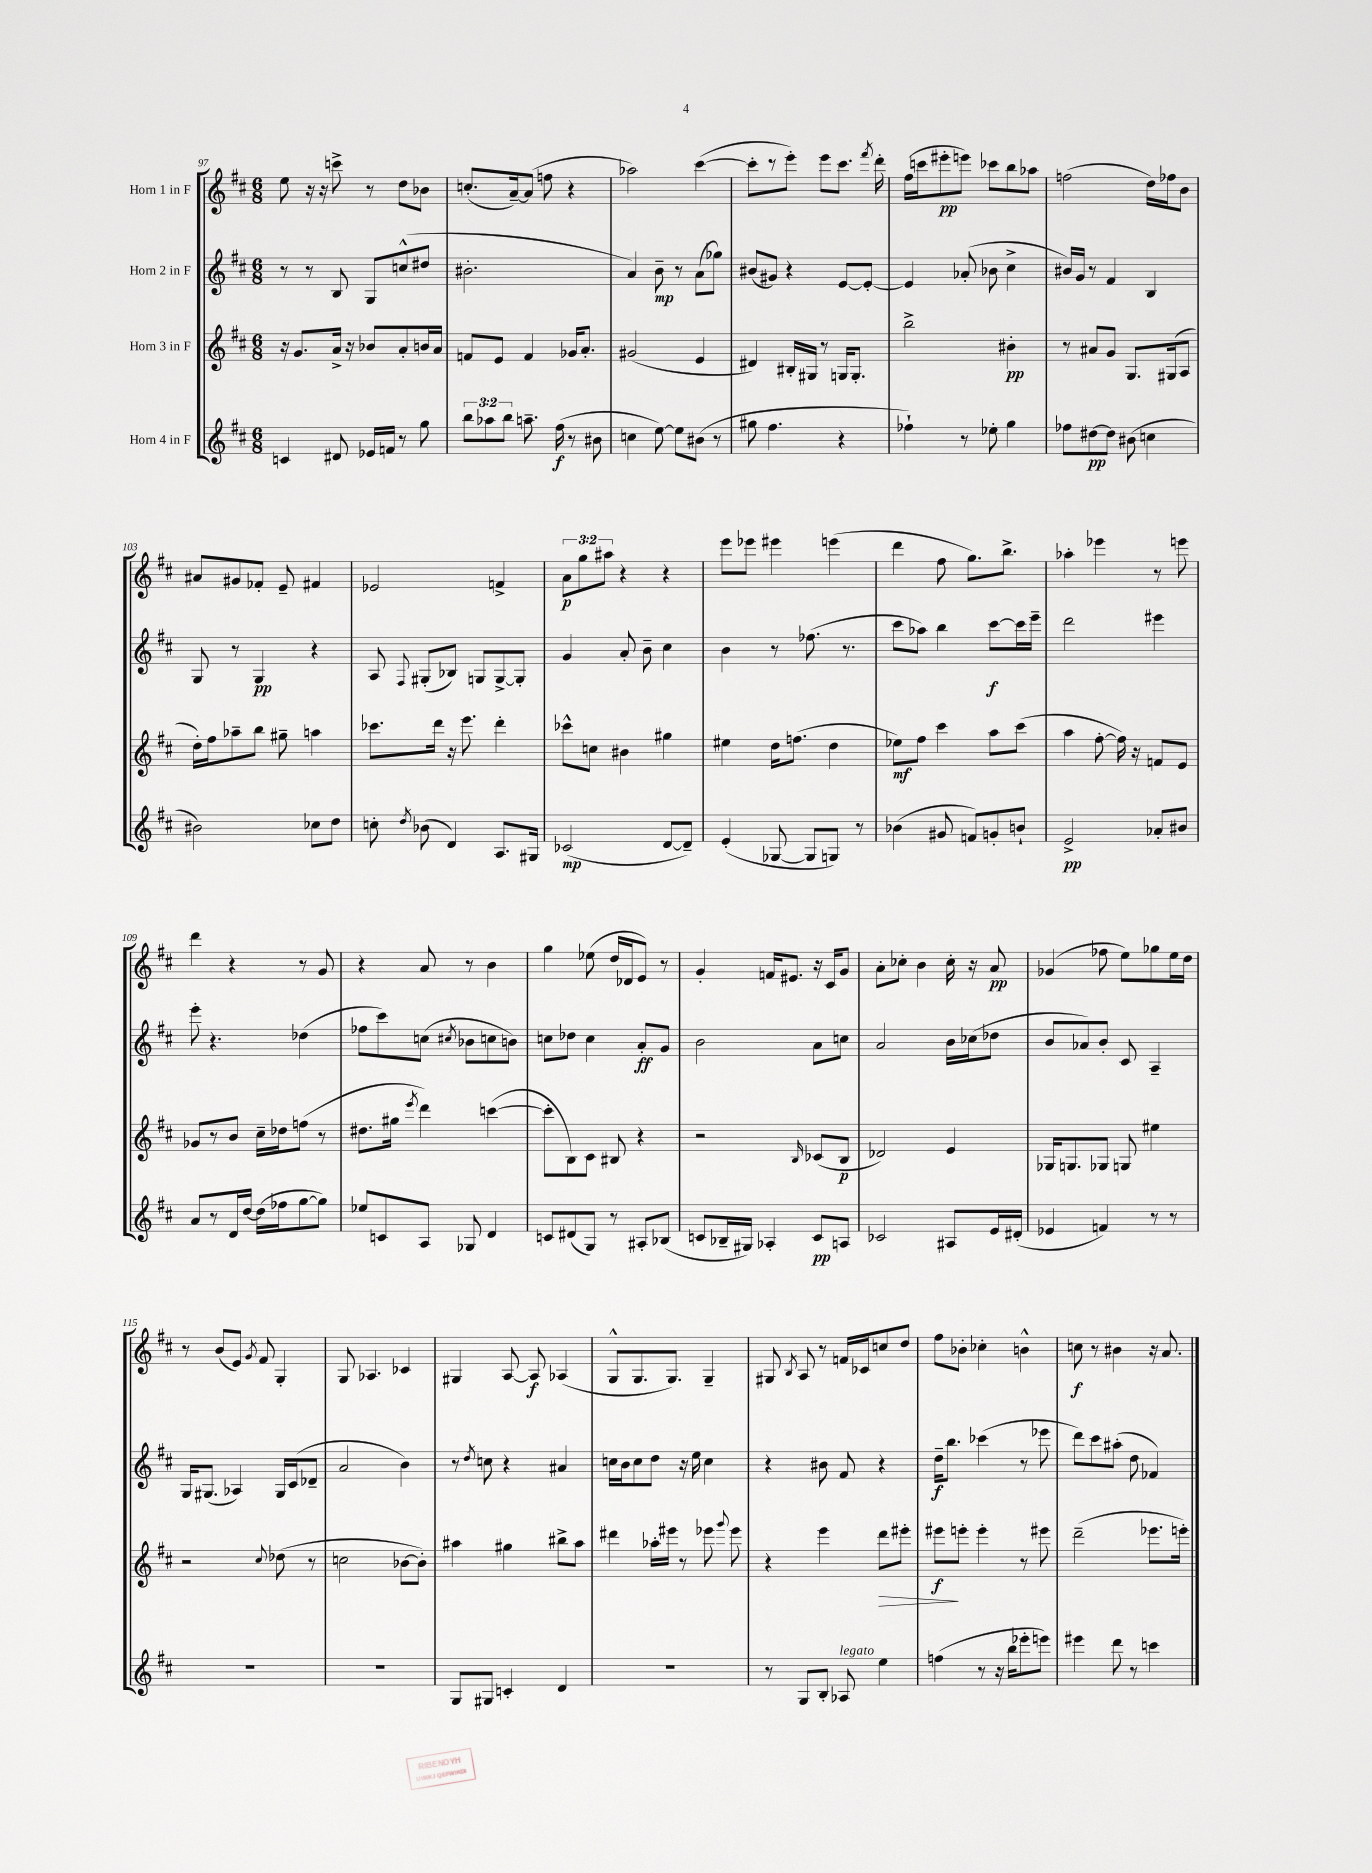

**kern	**dynam	**kern	**dynam	**kern	**dynam	**kern	**dynam
*part4	*part4	*part3	*part3	*part2	*part2	*part1	*part1
*staff4	*staff4	*staff3	*staff3	*staff2	*staff2	*staff1	*staff1
*I"Horn 4 in F	*	*I"Horn 3 in F	*	*I"Horn 2 in F	*	*I"Horn 1 in F	*
*clefG2	*	*clefG2	*	*clefG2	*	*clefG2	*
*k[f#c#]	*	*k[f#c#]	*	*k[f#c#]	*	*k[f#c#]	*
*M6/8	*	*M6/8	*	*M6/8	*	*M6/8	*
=97	=97	=97	=97	=97	=97	=97	=97
4cn/	.	16r	.	8r	.	8ee\	.
.	.	8.g/L	.	.	.	.	.
.	.	.	.	8r	.	16r	.
.	.	.	.	.	.	16r	.
8d#X/	.	16a^/Jk	.	8B/	.	8cccn^\	.
.	.	16r	.	.	.	.	.
16e-X/LL	.	8b-X/L	.	8G/L	.	8r	.
16fn/JJ	.	.	.	.	.	.	.
8r	.	8a'/	.	(8ccn^^/	.	8dd\L	.
8gg\	.	16bn/L	.	8dd#X/J	.	8b-X\J	.
.	.	16a/JJ	.	.	.	.	.
=98	=98	=98	=98	=98	=98	=98	=98
12bb\L	.	8fn/L	.	2.b#X'\	.	(8.ccn'/L	.
12aa-X\	.	.	.	.	.	.	.
.	.	8e/J	.	.	.	.	.
12bb\J	.	.	.	.	.	.	.
.	.	.	.	.	.	[16a~/k)	.
8.aan~\	.	4f/	.	.	.	(8a/J]	.
.	.	.	.	.	.	8ffn\	.
(16ff#\	f	.	.	.	.	.	.
8r	.	16g-X/KL	.	.	.	4r	.
.	.	8.a'/J	.	.	.	.	.
8b#X\	.	.	.	.	.	.	.
=99	=99	=99	=99	=99	=99	=99	=99
4ccn\	.	(2g#X/	.	4a/)	.	2aa-X\)	.
[8ee\)	.	.	.	8b~\	mp	.	.
8ee\L]	.	.	.	8r	.	.	.
(8b#X\J	.	4e/	.	(8a\L	.	([4ccc#\	.
8r	.	.	.	8gg-X\J)	.	.	.
=100	=100	=100	=100	=100	=100	=100	=100
8gg#X\	.	4d#X/)	.	(8b#X/L	.	8ccc#'\L]	.
4.ff#\	.	.	.	8g#X/J)	.	8r	.
.	.	16B#X'/LL	.	4r	.	8eee'\J)	.
.	.	16G#X/JJ	.	.	.	.	.
.	.	8r	.	.	.	8eee\L	.
4r	.	16Gn/KL	.	[8e/L	.	8.ccc#\J	.
.	.	8.G'/J	.	.	.	.	.
.	.	.	.	8e'/J_	.	.	.
.	.	.	.	.	.	8qfff#/	.
.	.	.	.	.	.	16ddd'\	.
=101	=101	=101	=101	=101	=101	=101	=101
4ff-X`\)	.	2bb^\	.	4e/]	.	(16ff#\LL	.
.	.	.	.	.	.	16cccn\J	.
.	.	.	.	.	.	8eee#X'\	pp
8r	.	.	.	(8a-X'/	.	8eeen\J)	.
8ee-X'\	.	.	.	8b-X\	.	8ccc-X\L	.
4gg\	.	4b#X'\	pp	4cc#^\	.	8bb\	.
.	.	.	.	.	.	8aa-X\J	.
=102	=102	=102	=102	=102	=102	=102	=102
8ff-X\L	.	8r	.	16b#X/LL)	.	(2ffn\	.
.	.	.	.	16g/JJ	.	.	.
[8dd#X\	pp	8a#X/L	.	8r	.	.	.
8dd#\J]	.	8g/J	.	4f#/	.	.	.
(8b#X\	.	8.G/L	.	.	.	.	.
4ccn\	.	.	.	4B/	.	16dd\LL)	.
.	.	(16G#X/k	.	.	.	16ff-X\J	.
.	.	8A/J	.	.	.	8b\J	.
!!LO:LB:g=z
=103	=103	=103	=103	=103	=103	=103	=103
2b#X\)	.	16dd'\LL)	.	8G/	.	8a#X/L	.
.	.	16ff#\J	.	.	.	.	.
.	.	8aa-X~\	.	8r	.	8g#X/	.
.	.	8bb\J	.	4G/	pp	8f-X'/J	.
.	.	8gg#X~\	.	.	.	8e~/	.
8cc-X\L	.	4aan\	.	4r	.	4f#X/	.
8dd\J	.	.	.	.	.	.	.
=104	=104	=104	=104	=104	=104	=104	=104
8ccn'\	.	8.ccc-X\L	.	8A/	.	2e-X/	.
8qdd/	.	.	.	8qqF#/	.	.	.
(8b-X\	.	.	.	(8G#X'/L	.	.	.
.	.	16ddd\Jk	.	.	.	.	.
4d/)	.	16r	.	8B-X/J)	.	.	.
.	.	8.eee\	.	.	.	.	.
.	.	.	.	8Gn/L	.	.	.
8.A/L	.	4ddd'\	.	[8G^/	.	4fn^/	.
.	.	.	.	8G'/J]	.	.	.
16G#X/Jk	.	.	.	.	.	.	.
=105	=105	=105	=105	=105	=105	=105	=105
(2c-X/	mp	8ccc-X^^\L	.	4g/	.	12a\L	p
.	.	.	.	.	.	12gg\	.
.	.	8ccn\J	.	.	.	.	.
.	.	.	.	.	.	12aa#X\J	.
.	.	4b#X\	.	8a'/	.	4r	.
.	.	.	.	8b~\	.	.	.
[8d/L	.	4gg#X\	.	4cc#\	.	4r	.
8d~/J])	.	.	.	.	.	.	.
=106	=106	=106	=106	=106	=106	=106	=106
(4e'/	.	4ee#X\	.	4b\	.	8eee\L	.
.	.	.	.	.	.	8eee-X\J	.
[8G-X/	.	16dd\KL	.	8r	.	4eee#X\	.
.	.	(8.ffn\J	.	.	.	.	.
8G-/L]	.	.	.	(8.ff-X\	.	.	.
8Gn/J)	.	4dd\	.	.	.	(4eeen\	.
.	.	.	.	8.r	.	.	.
8r	.	.	.	.	.	.	.
=107	=107	=107	=107	=107	=107	=107	=107
(4b-X\	.	8ee-X\L)	mf	8ccc#\L	.	4ddd\	.
.	.	8ff#\J	.	8aa-X\J)	.	.	.
8g#X/	.	4ccc#\	.	4bb\	.	8ff#\	.
8fn/L)	.	.	.	.	.	8.gg\L)	.
8gn'/	.	8aa\L	.	[8ccc#\L	f	.	.
.	.	.	.	.	.	8.bb^\J	.
8bn`/J	.	(8ccc#\J	.	16ccc#\L]	.	.	.
.	.	.	.	16eee~\JJ	.	.	.
=108	=108	=108	=108	=108	=108	=108	=108
2e^/	pp	4aa\	.	2ddd\	.	4aa-X'\	.
.	.	[8ff#'\	.	.	.	4eee-X\	.
.	.	16ff#\])	.	.	.	.	.
.	.	16r	.	.	.	.	.
8a-X'/L	.	8fn/L	.	4eee#X\	.	8r	.
8b#X/J	.	8e/J	.	.	.	8eeen\	.
!!LO:LB:g=z
=109	=109	=109	=109	=109	=109	=109	=109
8a/L	.	8g-X/L	.	8eee'\	.	4ddd\	.
8r	.	8r	.	4.r	.	.	.
16d/L	.	8b/J	.	.	.	4r	.
[16dd/JJ	.	.	.	.	.	.	.
(16dd\LL]	.	16cc#~\LL	.	.	.	.	.
16ff-X\J	.	16dd-X\J	.	.	.	.	.
[8gg\	.	(8ffn\J	.	(4dd-X\	.	8r	.
8gg\J])	.	8r	.	.	.	8g/	.
=110	=110	=110	=110	=110	=110	=110	=110
8ee-X/L	.	8.dd#X\L	.	8ff-X\L	.	4r	.
8cn/	.	.	.	8ccc#\)	.	.	.
.	.	16gg#X\Jk	.	.	.	.	.
.	.	8qeee/	.	.	.	.	.
8A/J	.	4ddd\)	.	(8ccn\J	.	8a/	.
.	.	.	.	8qcc#X/	.	.	.
8G-X/	.	.	.	8b-X\L	.	8r	.
4d/	.	([4cccn\	.	8ccn\	.	4b\	.
.	.	.	.	8bn\J)	.	.	.
=111	=111	=111	=111	=111	=111	=111	=111
8cn/L	.	8ccc'\L]	.	8ccn\L	.	4gg\	.
(8d#X/	.	8B\)	.	8dd-X\J	.	.	.
8G/J)	.	8c#\J	.	4cc\	.	(8ee-X\	.
8r	.	8B#X/	.	.	.	16dd/LL	.
.	.	.	.	.	.	16d-X/J	.
8A#X'/L	.	4r	.	8a'/L	ff	8e/J)	.
(8B-X/J	.	.	.	8g/J	.	8r	.
=112	=112	=112	=112	=112	=112	=112	=112
8cn/L	.	2r	.	2b\	.	4g'/	.
16B-X~/L	.	.	.	.	.	.	.
16G#X/JJ)	.	.	.	.	.	.	.
4A-X'/	.	.	.	.	.	16fn/KL	.
.	.	.	.	.	.	8.e#X/J	.
.	.	16qqB/	.	.	.	.	.
8c/L	pp	(8c-X/L	.	8a\L	.	16r	.
.	.	.	.	.	.	16c#/KL	.
8An/J	.	8B/J	p	8ccn\J	.	8g/J	.
=113	=113	=113	=113	=113	=113	=113	=113
2c-X/	.	2d-X/)	.	2a/	.	8a'\L	.
.	.	.	.	.	.	8cc-X'\J	.
.	.	.	.	.	.	4b\	.
8A#X/L	.	4e/	.	16b\LL	.	16cc-'\	.
.	.	.	.	(16cc-X\J	.	16r	.
16e/L	.	.	.	8dd-X\J	.	8a/	pp
(16d#X'/JJ	.	.	.	.	.	.	.
=114	=114	=114	=114	=114	=114	=114	=114
4e-X/	.	16G-X/KL	.	8b/L	.	(4g-X/	.
.	.	8.Gn/	.	.	.	.	.
.	.	.	.	8a-X/)	.	.	.
4fn/)	.	8G-X/J	.	8b'/J	.	8ff-X\	.
.	.	8Gn/	.	8c#/	.	8ee\L)	.
8r	.	4ee#X\	.	4A~/	.	8gg-X\	.
8r	.	.	.	.	.	16ee\L	.
.	.	.	.	.	.	16dd\JJ	.
!!LO:LB:g=z
=115	=115	=115	=115	=115	=115	=115	=115
2.r	.	2r	.	16G/KL	.	8r	.
.	.	.	.	(8.G#X/J	.	.	.
.	.	.	.	.	.	(8b/L	.
.	.	.	.	4A-X/)	.	8e/J)	.
.	.	.	.	.	.	8qg/	.
.	.	.	.	.	.	8f#/	.
.	.	8qqcc#/	.	.	.	.	.
.	.	(8dd-X\	.	16G#/LL	.	4G'/	.
.	.	.	.	(16c#/J	.	.	.
.	.	8r	.	8d-X~/J	.	.	.
=116	=116	=116	=116	=116	=116	=116	=116
2.r	.	2ccn\	.	2a/	.	8G/	.
.	.	.	.	.	.	4.A-X/	.
.	.	[8b-X\L	.	4b\)	.	4c-X/	.
.	.	8b-'\J])	.	.	.	.	.
=117	=117	=117	=117	=117	=117	=117	=117
8G/L	.	4aa#X\	.	8r	.	4G#X/	.
.	.	.	.	8qdd/	.	.	.
8G#X/J	.	.	.	8ccn\	.	.	.
4cn'/	.	4gg#X\	.	4r	.	[8A/	.
.	.	.	.	.	.	8A/]	f
4d/	.	8bb#X^\L	.	4a#X/	.	(4A-X/	.
.	.	8aa#\J	.	.	.	.	.
=118	=118	=118	=118	=118	=118	=118	=118
2.r	.	4ddd#X\	.	16ccn\LL	.	8G^^/L	.
.	.	.	.	16b\J	.	.	.
.	.	.	.	8cc\	.	8.G/	.
.	.	16aa-X'\LL	.	8dd\J	.	.	.
.	.	16eee#X\JJ	.	.	.	8.G/J)	.
.	.	8r	.	16r	.	.	.
.	.	.	.	16ee\	.	.	.
.	.	8eee-X\	.	4cc\	.	4G~/	.
.	.	8qqggg/	.	.	.	.	.
.	.	8eee-\	.	.	.	.	.
=119	=119	=119	=119	=119	=119	=119	=119
8r	.	4r	.	4r	.	8G#X/	.
.	.	.	.	.	.	8qB/	.
8G/L	.	.	.	.	.	8A/	.
8B'/J	.	4eee\	.	8b#X\	.	8r	.
!LO:TX:a:i:t=legato	!	!	!	!	!	!	!
8A-X/	.	.	.	8f#/	.	16fn/LL	.
.	.	.	.	.	.	16c-X/J	.
!	!	!	!LO:HP:b	!	!	!	!
4ee\	.	8ddd\L	>	4r	.	8ccn/	.
.	.	8eee#X'\J	.	.	.	8dd/J	.
=120	=120	=120	=120	=120	=120	=120	=120
(4ffn\	.	8eee#X\L	f	16dd~\KL	f	8ff#\L	.
.	.	.	.	8.bb\J	.	.	.
.	.	8eeen'\J	]	.	.	8b-X'\J	.
8r	.	4eee'\	.	(4ccc-X\	.	4cc-X'\	.
16r	.	.	.	.	.	.	.
16bb\KL	.	.	.	.	.	.	.
8eee-X'\	.	8r	.	8r	.	4bn^^\	.
8eeen\J)	.	8eee#X\	.	8eee-X\	.	.	.
=121	=121	=121	=121	=121	=121	=121	=121
4eee#X\	.	(2ddd~\	.	8ddd\L)	.	8ccn\	f
.	.	.	.	8ccc#\	.	8r	.
8ddd\	.	.	.	(8aa#X'\J	.	4b#X\	.
8r	.	.	.	8dd\	.	.	.
4cccn\	.	8.eee-X\L	.	4f-X/)	.	16r	.
.	.	.	.	.	.	8.a/	.
.	.	16eeen'\Jk)	.	.	.	.	.
==	==	==	==	==	==	==	==
*-	*-	*-	*-	*-	*-	*-	*-
